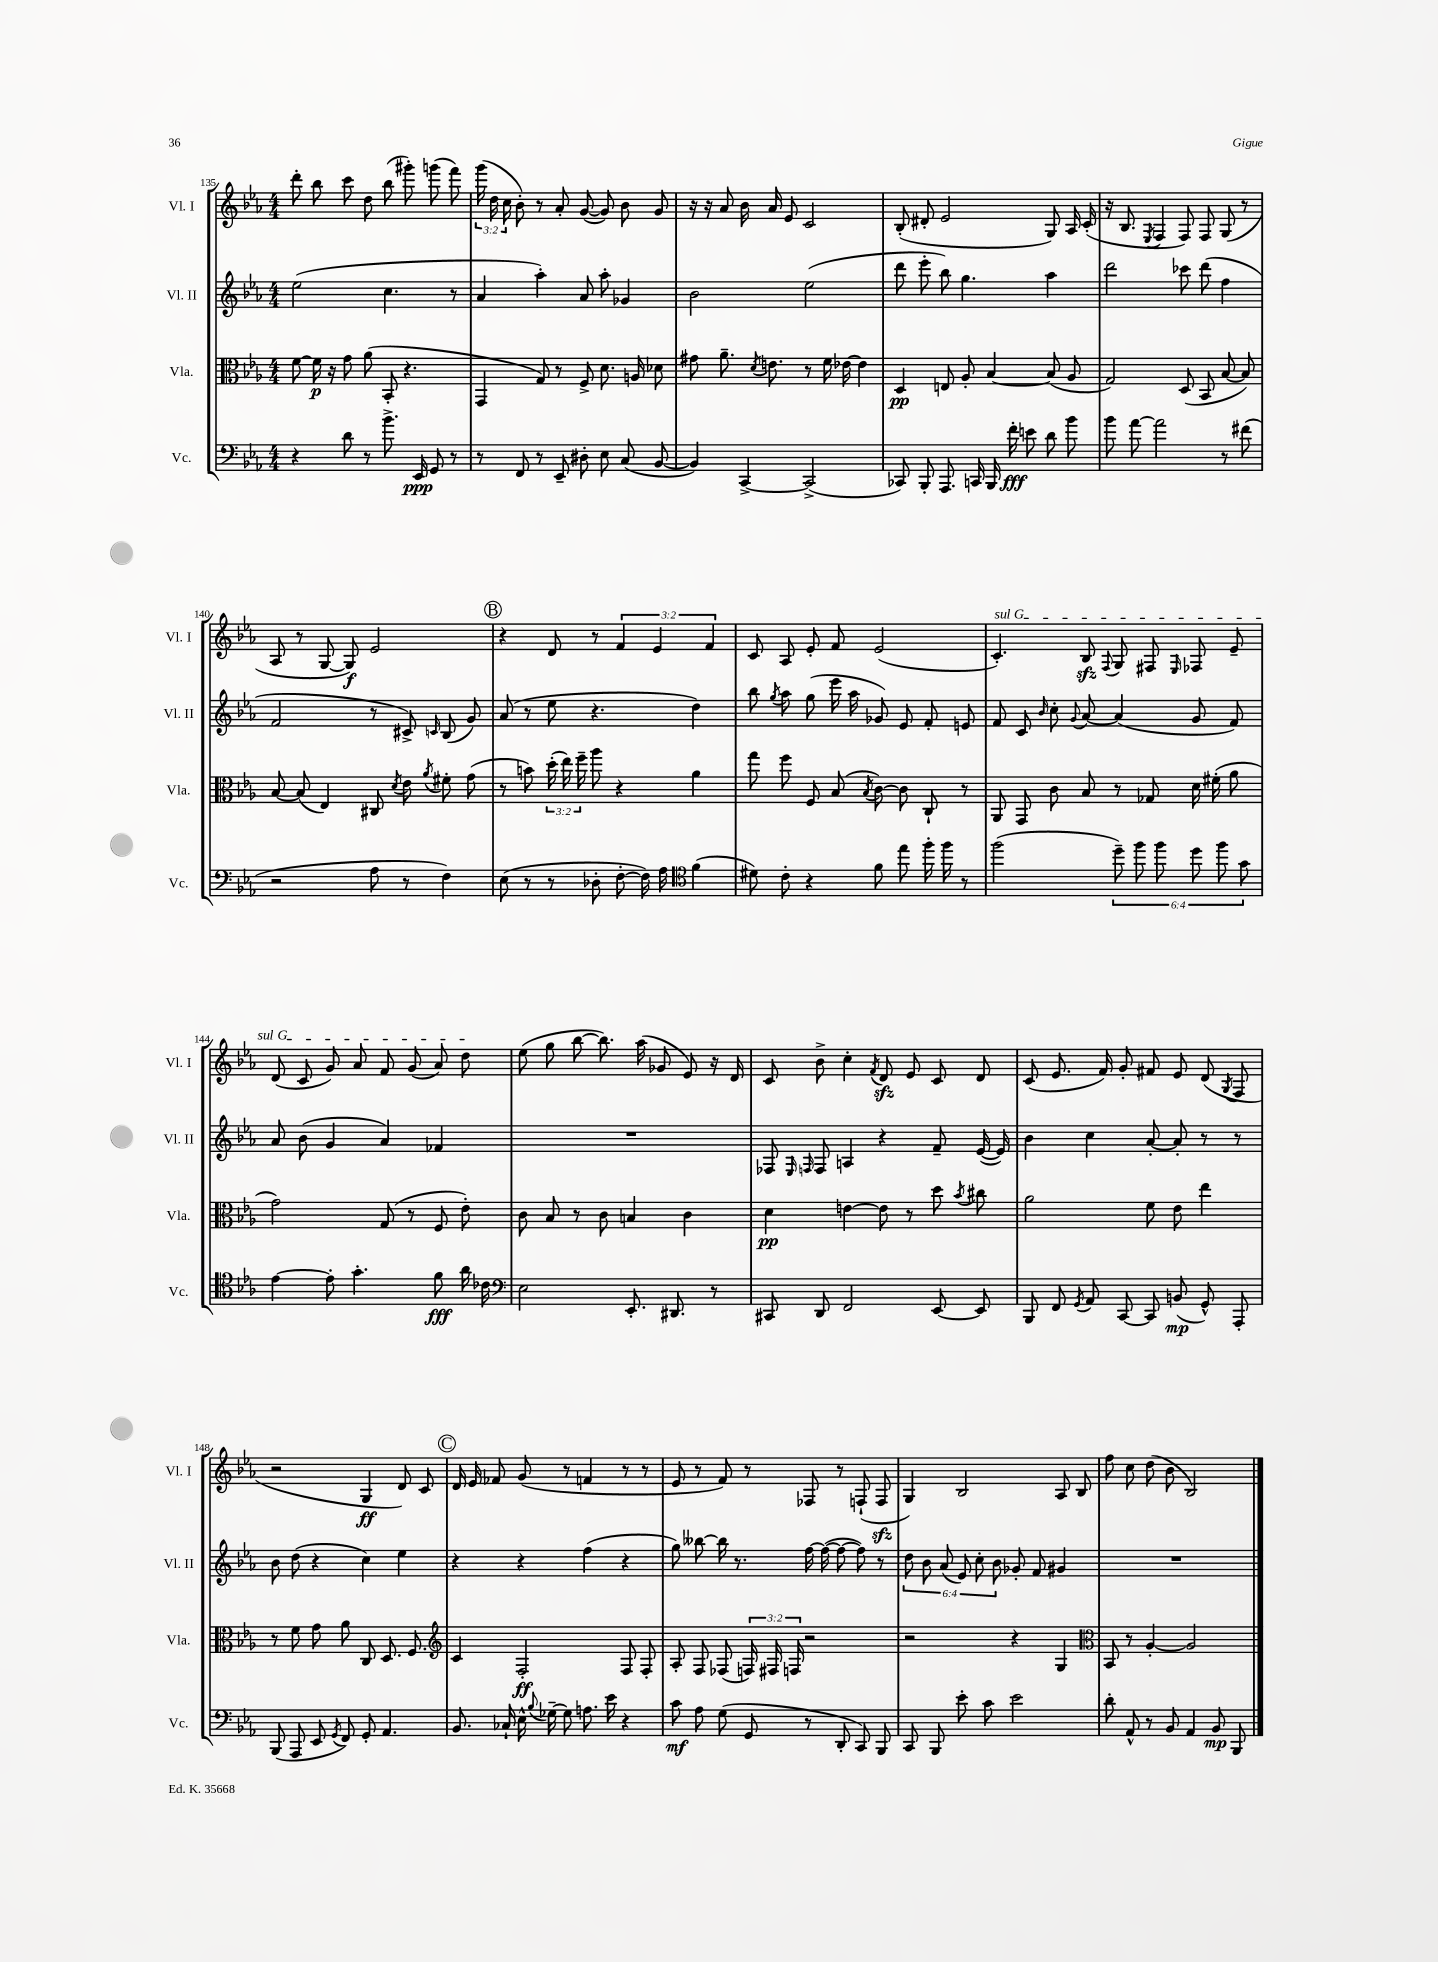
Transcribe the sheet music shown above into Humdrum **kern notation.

**kern	**kern	**kern	**kern
*staff4	*staff3	*staff2	*staff1
*clefF4	*clefC3	*clefG2	*clefG2
*k[b-e-a-]	*k[b-e-a-]	*k[b-e-a-]	*k[b-e-a-]
*M4/4	*M4/4	*M4/4	*M4/4
4r	[8f	(2ee-	8ddd'
.	16f]	.	8bb-
.	16r	.	.
8d	8g	.	8ccc
8r	(8a-	.	8dd
8.b-^	8BB-'	4.cc	(8bb-
.	4.r	.	8ggg#')
16EE-	.	.	.
8GG	.	.	(8ggg
8r	.	8r	8fff)
=	=	=	=
8r	4GG	4a-	(24ggg
.	.	.	24dd
.	.	.	24cc
8FF	.	.	8b-')
8r	8G)	4aa-')	8r
8EE-~	8r	.	8a-'
8D#'	8F^	8a-	([8g
8E-	8.d	8aa-'	8g])
(8C	.	4g-	8b-
.	16A	.	.
[8BB-	8d-	.	8g
=	=	=	=
4BB-])	8g#	2b-	16r
.	.	.	16r
.	8.a-~	.	8a-
[4CC^	.	.	16b-
.	8qd	.	.
.	8.e	.	16a-
.	.	.	8e-
(2CC^]	8r	(2ee-	2c
.	16f	.	.
.	[16e-	.	.
.	4e-]	.	.
=	=	=	=
8CC-)	4D	8ddd	(8B-'
8BBB-'	.	8eee-'	8d#'
8.AAA-	8E	8bb-)	2e-
.	8A-'	4.gg	.
16CC	.	.	.
16BBB-	[4B-	.	.
16f'	.	.	.
8e	.	.	.
8d	(8B-]	4aa-	8G)
8b-	8A-	.	16A-
.	.	.	(16c'
=	=	=	=
8b-	2G)	2ddd	16r
.	.	.	8.B-
[8a-	.	.	.
.	.	.	8qE-
2a-]	.	.	4F
.	(8D	8ccc-	8F)
.	8BB-	(8ddd	8F
8r	[8B-	4ff	(8G
(8f#	8B-])	.	8r
=	=	=	=
2r	[8B-	2f	8A-
.	(8B-]	.	8r
.	4E-)	.	[8G
.	.	.	8G])
8A-	8C#	8r	2e-
.	8qd	.	.
8r	8e-	8c#^)	.
.	8qa-	16qqc	.
4F)	8f#'	(8B-	.
.	(8g	8g)	.
=	=	=	=
(8E-	8r	(8a-	4r
8r	8b)	8r	.
8r	(24dd'	8ee-	8d
.	24ee-)	.	.
.	24ff~	.	.
8D-'	8aa-	4.r	8r
[8F'	4r	.	6f
16F])	.	.	.
.	.	.	6e-
16A-	.	.	.
*clefC4	*	*	*
(4f	4a-	4dd)	.
.	.	.	6f
=	=	=	=
8d#)	8gg	8bb-	8c
.	.	8qgg	.
8c'	8ff	8aa-	8A-
4r	8F	(8gg	8e-'
.	(8B-	16eee-	8f
.	.	16aa-	.
.	8qB-	.	.
8f	[8c)	8g-)	(2e-
8ee-	8c]	8e-	.
16ff'	8C`	8f'	.
16ff	.	.	.
8r	8r	8e	.
=	=	=	=
(2ff	8AA-	8f	4.c')
.	8GG	8c	.
.	.	16qqb-	.
.	8c	8cc'	.
.	.	8qqg	.
.	8B-	[8a-	8B-
.	.	.	8qqF
12dd~)	8r	(4a-]	8G
12ff	.	.	.
.	8G-	.	8F#
12ff	.	.	.
.	.	.	16qqE-
12dd	16d	8g	8F-
.	(16f#'	.	.
12ff	.	.	.
.	8a-	8f)	8e-~
12g	.	.	.
=	=	=	=
[4e-	2g)	8a-	(8d
.	.	(8b-	8c
8e-']	.	4g	8g)
4.g'	.	.	8a-
.	(8G	4a-)	8f
.	8r	.	(8g
8f	8F	4f-	8a-)
16a-	8e-')	.	8dd
16c-	.	.	.
=	=	=	=
*clefF4	*	*	*
2E-	8c	1r	(8ee-
.	8B-	.	8gg
.	8r	.	[8bb-
.	8c	.	8.bb-])
8.EE-'	4B	.	.
.	.	.	(16aa-
.	.	.	8g-
8.DD#	.	.	.
.	4c	.	8e-)
8r	.	.	16r
.	.	.	16d
=	=	=	=
8CC#	4d	8F-	8c
.	.	16qqE-	.
.	.	16qqF	.
8DD	.	8F	8b-^
2FF	[4e	4A	4cc'
.	.	.	8qf
.	8e]	4r	8d
.	8r	.	8e-
[8EE-	8dd	8f~	8c
.	8qb-	.	.
8EE-]	8cc#	([16e-	8d
.	.	16e-])	.
=	=	=	=
8BBB-	2a-	4b-	(8c
8FF	.	.	8.e-
8qGG	.	.	.
8AA-	.	4cc	.
.	.	.	16f)
[8CC	.	.	8g'
8CC]	8f	[8a-'	8f#
(8BB	8e-	8a-']	8e-
8GG^^)	4ee-	8r	(8d
.	.	.	8qG
8AAA-'	.	8r	8F
=	=	=	=
(8BBB-	8r	8b-	2r
8AAA-	8f	(8dd	.
8EE-	8g	4r	.
8qGG	.	.	.
8FF)	8a-	.	.
8GG'	8C	4cc)	4G
4.AA-	8.D	.	.
.	.	4ee-	8d)
.	8.F	.	.
.	.	.	8c
=	=	=	=
*	*clefG2	*	*
8.BB-	4c	4r	16d
.	.	.	16e-
.	.	.	8f-
16C-`	.	.	.
16E-^^	2F'	4r	(8g
8qqB-	.	.	.
[16G-~	.	.	.
8G-]	.	.	8r
8.A	.	(4ff	4f
16e-	.	.	.
4r	8F	4r	8r
.	8F'	.	8r
=	=	=	=
8c	8A-'	8gg)	8e-
8A-	8F	[8bb--	8r
(8G	(8F-	16bb--]	8f)
.	.	8.r	.
8GG	24F)	.	8r
.	24F#	.	.
.	24F	.	.
8r	2r	[16ff	8F-
.	.	(16ff_	.
8DD'	.	8ff_	8r
8CC)	.	8ff])	(8F`
8BBB-	.	8r	8F
=	=	=	=
8CC	2r	12dd	4G)
.	.	12b-	.
8BBB-	.	.	.
.	.	(12a-	.
8e-'	.	12e-)	2B-
.	.	12cc'	.
8c	.	.	.
.	.	12b-	.
2e-	4r	8g-'	.
.	.	8f	.
.	4G	4g#	8A-
.	.	.	8B-
=	=	=	=
*	*clefC3	*	*
8d'	8BB-	1r	8ff
8AA-^^	8r	.	8cc
8r	[4A-'	.	(8dd
8BB-	.	.	8b-
4AA-	2A-]	.	2B-)
8BB-	.	.	.
8BBB-	.	.	.
==	==	==	==
*-	*-	*-	*-
